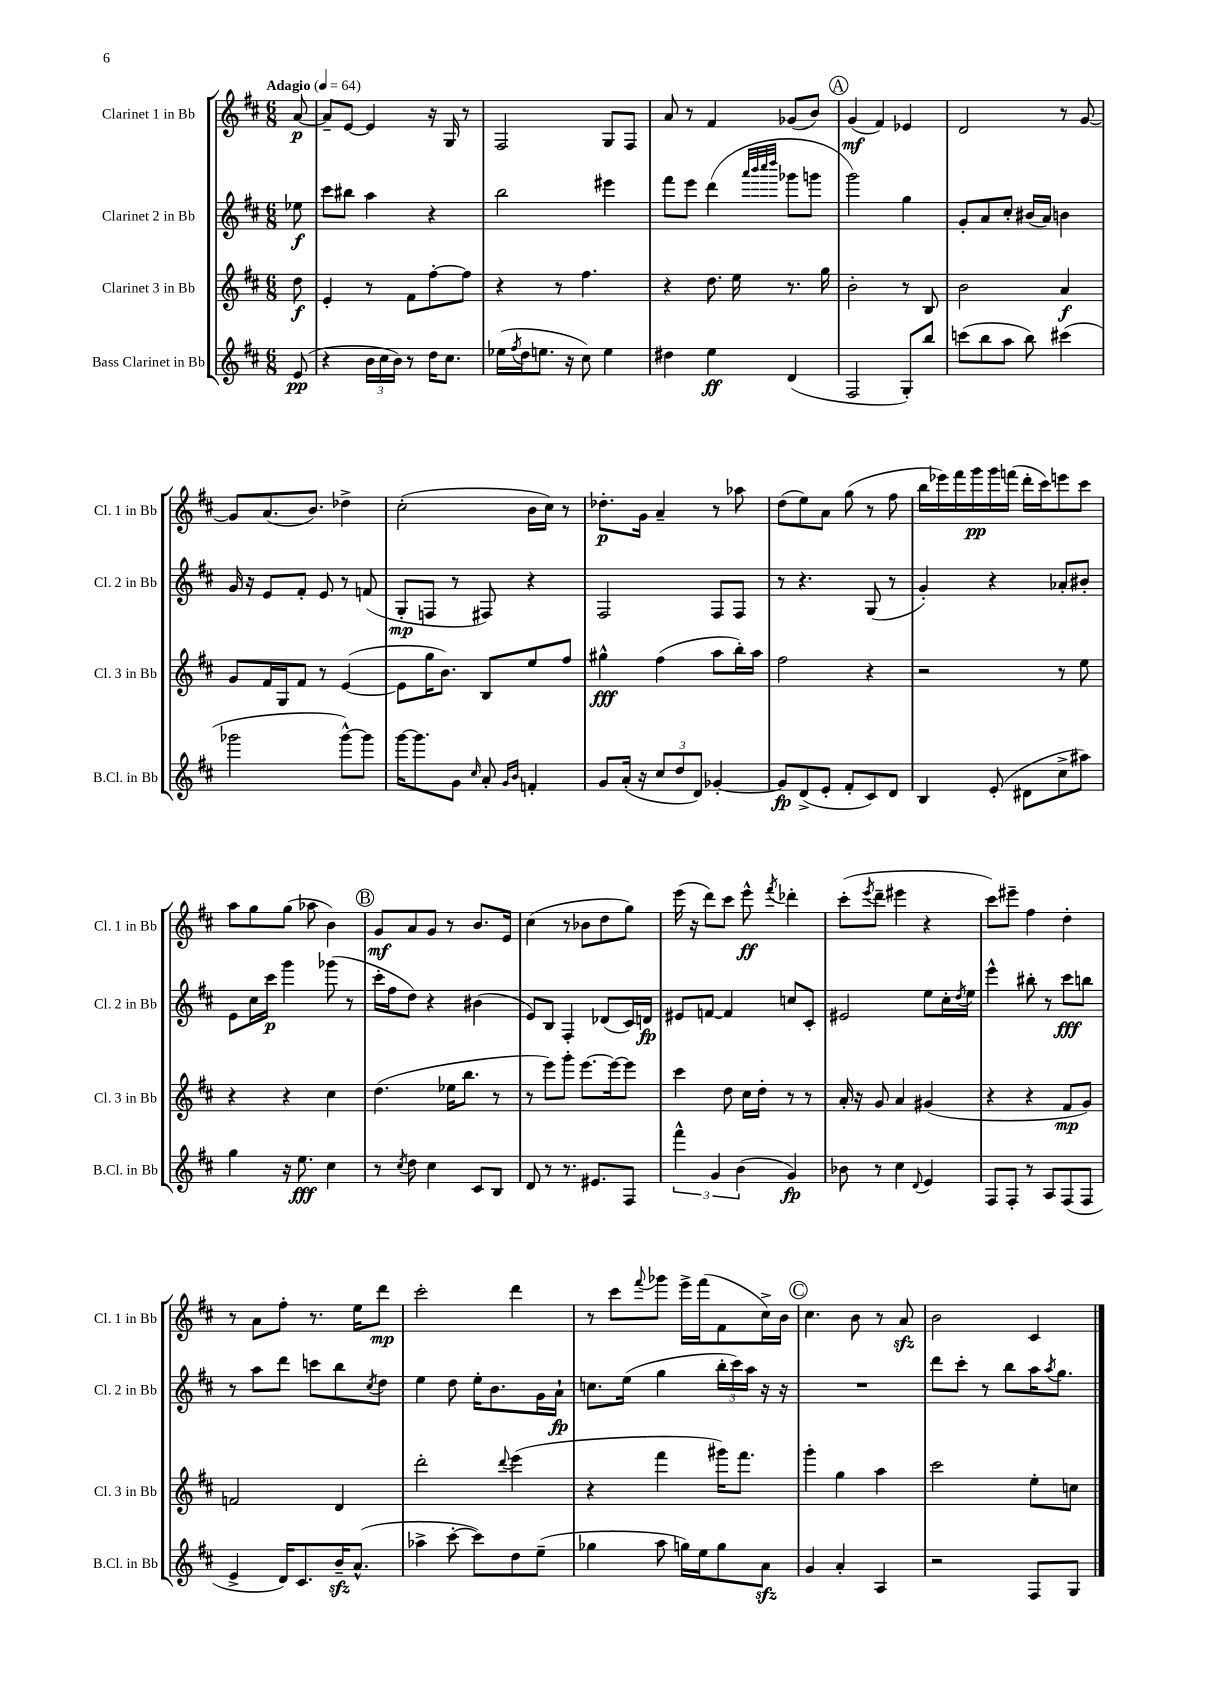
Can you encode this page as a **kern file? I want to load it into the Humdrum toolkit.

**kern	**dynam	**kern	**dynam	**kern	**dynam	**kern	**dynam
*part4	*part4	*part3	*part3	*part2	*part2	*part1	*part1
*staff4	*staff4	*staff3	*staff3	*staff2	*staff2	*staff1	*staff1
*I"Bass Clarinet in Bb	*	*I"Clarinet 3 in Bb	*	*I"Clarinet 2 in Bb	*	*I"Clarinet 1 in Bb	*
*I'B.Cl. in Bb	*	*I'Cl. 3 in Bb	*	*I'Cl. 2 in Bb	*	*I'Cl. 1 in Bb	*
*clefG2	*	*clefG2	*	*clefG2	*	*clefG2	*
*k[f#c#]	*	*k[f#c#]	*	*k[f#c#]	*	*k[f#c#]	*
*M6/8	*	*M6/8	*	*M6/8	*	*M6/8	*
*MM64	*	*MM64	*	*MM64	*	*MM64	*
=	=	=	=	=	=	=	=
!	!	!	!	!	!	!LO:TX:a:B:t=Adagio	!
(8e/	pp	8dd\	f	8ee-X\	f	[8a/	p
=1	=1	=1	=1	=1	=1	=1	=1
4r	.	4e'/	.	8ccc#\L	.	8a~/L]	.
.	.	.	.	8bb#X\J	.	[8e/J	.
24b\LL	.	8r	.	4aa\	.	4e/]	.
24cc#\	.	.	.	.	.	.	.
24b\JJ)	.	.	.	.	.	.	.
8r	.	8f#\L	.	.	.	.	.
16dd\KL	.	[8ff#'\	.	4r	.	16r	.
8.cc#\J	.	.	.	.	.	16G/	.
.	.	8ff#\J]	.	.	.	8r	.
=2	=2	=2	=2	=2	=2	=2	=2
(16ee-X\LL	.	4r	.	2bb\	.	2F#/	.
8qff#/	.	.	.	.	.	.	.
16dd\J	.	.	.	.	.	.	.
8.een\J	.	.	.	.	.	.	.
.	.	8r	.	.	.	.	.
16r	.	.	.	.	.	.	.
8cc#\)	.	4.ff#\	.	.	.	.	.
4ee\	.	.	.	4eee#X\	.	8G/L	.
.	.	.	.	.	.	8F#/J	.
=3	=3	=3	=3	=3	=3	=3	=3
4dd#X\	.	4r	.	8fff#\L	.	8a/	.
.	.	.	.	8eee\J	.	8r	.
4ee\	ff	8.dd\	.	(4ddd\	.	4f#/	.
.	.	16ee\	.	.	.	.	.
.	.	.	.	32qqaaa/LLL	.	.	.
.	.	.	.	32qqbbb/	.	.	.
.	.	.	.	32qqcccc#/	.	.	.
.	.	.	.	32qqdddd/JJJ	.	.	.
(4d/	.	8.r	.	8ggg-X\L	.	(8g-X/L	.
.	.	.	.	8gggn\J	.	8b/J)	.
.	.	16gg\	.	.	.	.	.
!!LO:REH:place=s1:t=A
=4	=4	=4	=4	=4	=4	=4	=4
2F#/	.	2b'\	.	2ggg\)	.	(4g/	mf
.	.	.	.	.	.	4f#/)	.
8G'/L)	.	8r	.	4gg\	.	4e-X/	.
8bb/J	.	8B/	.	.	.	.	.
=5	=5	=5	=5	=5	=5	=5	=5
(8cccn\L	.	2b\	.	8g'/L	.	2d/	.
8bb\	.	.	.	8a/	.	.	.
8aa\J	.	.	.	8cc#'/J	.	.	.
8bb\)	.	.	.	(16b#X/LL	.	.	.
.	.	.	.	16a/JJ)	.	.	.
(4ccc#X\	.	4a/	f	4bn\	.	8r	.
.	.	.	.	.	.	[8g/	.
!!LO:LB:g=z
=6	=6	=6	=6	=6	=6	=6	=6
2ggg-X\	.	8g/L	.	16g/	.	8g/L]	.
.	.	.	.	16r	.	.	.
.	.	16f#/L	.	8e/L	.	(8.a/	.
.	.	16G/J	.	.	.	.	.
.	.	8f#/J	.	8f#'/J	.	.	.
.	.	.	.	.	.	8.b/J)	.
.	.	8r	.	8e/	.	.	.
[8ggg-^^\L)	.	([4e/	.	8r	.	4dd-X^\	.
8ggg-\J]	.	.	.	(8fn/	.	.	.
=7	=7	=7	=7	=7	=7	=7	=7
[16ggg\KL	.	8e\L]	.	8G'/L	mp	(2cc#'\	.
8.ggg\]	.	.	.	.	.	.	.
.	.	16gg\K	.	8Fn/J	.	.	.
.	.	8.b\J)	.	.	.	.	.
8g\J	.	.	.	8r	.	.	.
16qqcc#/	.	.	.	.	.	.	.
8a'/	.	8B/L	.	8F#X/)	.	.	.
16qqg/LL	.	.	.	.	.	.	.
16qqb/JJ	.	.	.	.	.	.	.
4fn'/	.	8ee/	.	4r	.	16b\LL	.
.	.	.	.	.	.	16cc#\JJ)	.
.	.	8ff#/J	.	.	.	8r	.
=8	=8	=8	=8	=8	=8	=8	=8
8g/L	.	4gg#X^^\	fff	2F#/	.	8.dd-X'\L	p
(16a'/Jk	.	.	.	.	.	.	.
16r	.	.	.	.	.	16g\Jk	.
12cc#/L	.	(4ff#\	.	.	.	4a~/	.
12dd/	.	.	.	.	.	.	.
12d/J)	.	.	.	.	.	.	.
[4g-X'/	.	8aa\L	.	8F#/L	.	8r	.
.	.	16bb'\L)	.	8F#/J	.	8aa-X\	.
.	.	16aa\JJ	.	.	.	.	.
=9	=9	=9	=9	=9	=9	=9	=9
8g-/L]	fp	2ff#\	.	8r	.	(8dd\L	.
(8d^/	.	.	.	4.r	.	8ee\)	.
8e'/J	.	.	.	.	.	8a\J	.
8f#'/L	.	.	.	.	.	(8gg\	.
8c#/)	.	4r	.	(8G/	.	8r	.
8d/J	.	.	.	8r	.	8ff#\	.
=10	=10	=10	=10	=10	=10	=10	=10
4B/	.	2r	.	4g'/)	.	16bb\LL	.
.	.	.	.	.	.	16eee-X\)	.
.	.	.	.	.	.	16fff#\	.
.	.	.	.	.	.	16ggg\	pp
(8e'/	.	.	.	4r	.	16ggg\	.
.	.	.	.	.	.	(16fffn\JJ	.
8d#X\L	.	.	.	.	.	16ddd'\LL	.
.	.	.	.	.	.	16ccc#\J)	.
8cc#^\	.	8r	.	8a-X'/L	.	8eeen\	.
8aa#X\J)	.	8ee\	.	8b#X'/J	.	8ccc#\J	.
!!LO:LB:g=z
=11	=11	=11	=11	=11	=11	=11	=11
4gg\	.	4r	.	8e\L	.	8aa\L	.
.	.	.	.	16cc#\L	.	8gg\	.
.	.	.	.	16ccc#\JJ	p	.	.
16r	.	4r	.	4ggg\	.	(8gg\J	.
8.ee\	fff	.	.	.	.	.	.
.	.	.	.	.	.	8aa-X\	.
4cc#\	.	4cc#\	.	(8ggg-X\	.	4b\)	.
.	.	.	.	8r	.	.	.
!!LO:REH:place=s1:t=B
=12	=12	=12	=12	=12	=12	=12	=12
8r	.	(4.dd\	.	16ccc#'\LL	.	8g/L	mf
.	.	.	.	16ff#\J	.	.	.
8qcc#/	.	.	.	.	.	.	.
8dd\	.	.	.	8dd\J)	.	8a/	.
4cc#\	.	.	.	4r	.	8g/J	.
.	.	16ee-X\KL	.	.	.	8r	.
.	.	8.bb\J	.	.	.	.	.
8c#/L	.	.	.	(4b#X\	.	8.b/L	.
8B/J	.	8r	.	.	.	.	.
.	.	.	.	.	.	16e/Jk	.
=13	=13	=13	=13	=13	=13	=13	=13
8d/	.	8r	.	8e/L)	.	(4cc#\	.
8r	.	8eee\L)	.	8B/J	.	.	.
8.r	.	8ggg'\J	.	4F#'/	.	8r	.
.	.	[8.eee\L	.	.	.	8b-X\L	.
8.e#X/L	.	.	.	.	.	.	.
.	.	.	.	(8d-X/L	.	8dd\	.
.	.	16eee\k_	.	.	.	.	.
8F#/J	.	8eee\J]	.	16c#/L)	.	8gg\J)	.
.	.	.	.	16dn/JJ	fp	.	.
=14	=14	=14	=14	=14	=14	=14	=14
6fff#^^\	.	4ccc#\	.	8e#X/L	.	(16eee\	.
.	.	.	.	.	.	16r	.
.	.	.	.	[8fn/J	.	8ddd\L)	.
6g/	.	.	.	.	.	.	.
.	.	8dd\	.	4f/]	.	8ccc#\J	.
(6b\	.	.	.	.	.	.	.
.	.	16cc#\LL	.	.	.	8eee^^\	ff
.	.	16dd'\JJ	.	.	.	.	.
.	.	.	.	.	.	8qfff#/	.
4g/)	fp	8r	.	8ccn/L	.	4ddd-X'\	.
.	.	8r	.	8c#'/J	.	.	.
=15	=15	=15	=15	=15	=15	=15	=15
8b-X\	.	16a'/	.	2e#X/	.	(8ccc#'\L	.
.	.	16r	.	.	.	.	.
.	.	.	.	.	.	8qeee/	.
8r	.	8g/	.	.	.	8ddd~\J	.
4cc#\	.	4a/	.	.	.	4eee#X\	.
8qqd/	.	.	.	.	.	.	.
4e/	.	(4g#X/	.	8ee\L	.	4r	.
.	.	.	.	16cc#'\L	.	.	.
.	.	.	.	8qdd/	.	.	.
.	.	.	.	16ee\JJ	.	.	.
=16	=16	=16	=16	=16	=16	=16	=16
8F#/L	.	4r	.	4eee^^\	.	8ccc#\L)	.
8F#'/J	.	.	.	.	.	8eee#X~\J	.
8r	.	4r	.	8bb#X'\	.	4ff#\	.
8A/L	.	.	.	8r	.	.	.
(8F#/	.	8f#/L	mp	8ccc#\L	fff	4dd'\	.
8F#/J	.	8g/J)	.	8bbn\J	.	.	.
!!LO:LB:g=z
=17	=17	=17	=17	=17	=17	=17	=17
4e^/	.	2fn/	.	8r	.	8r	.
.	.	.	.	8aa\L	.	8a\L	.
16d/KL)	.	.	.	8ddd\J	.	8ff#'\J	.
8.c#/	.	.	.	.	.	.	.
.	.	.	.	8cccn\L	.	8.r	.
16bzz~/K	.	4d/	.	8bb\	.	.	.
(8.a^^/J	.	.	.	.	.	16ee\KL	.
.	.	.	.	8qcc#/	.	.	.
.	.	.	.	8dd\J	.	8ddd\J	mp
=18	=18	=18	=18	=18	=18	=18	=18
4aa-X^\	.	2ddd'\	.	4ee\	.	2ccc#'\	.
[8ccc#'\	.	.	.	8dd\	.	.	.
8ccc#\L])	.	.	.	16ee'\KL	.	.	.
.	.	.	.	8.b\	.	.	.
.	.	8qqddd/	.	.	.	.	.
8dd\	.	(4eee\	.	.	.	4ddd\	.
(8ee~\J	.	.	.	16g\L	.	.	.
.	.	.	.	16a`\JJ	fp	.	.
=19	=19	=19	=19	=19	=19	=19	=19
4gg-X\	.	4r	.	8.ccn\L	.	8r	.
.	.	.	.	.	.	8ccc#\L	.
.	.	.	.	(16ee\Jk	.	.	.
.	.	.	.	.	.	8qqfff#/	.
8aa\	.	4fff#\	.	4gg\	.	8ggg-X\J	.
16ggn\LL)	.	.	.	.	.	16eee^\LL	.
16ee\J	.	.	.	.	.	(16fff#\J	.
8gg\	.	16ggg#X\KL)	.	24bb'\LL	.	8f#\	.
.	.	.	.	24ccc#\)	.	.	.
.	.	8.fff#\J	.	.	.	.	.
.	.	.	.	24aa\JJ	.	.	.
8azz\J	.	.	.	16r	.	16cc#^\L)	.
.	.	.	.	16r	.	16b\JJ	.
!!LO:REH:place=s1:t=C
=20	=20	=20	=20	=20	=20	=20	=20
4g/	.	4ggg'\	.	2.r	.	4.cc#\	.
4a'/	.	4gg\	.	.	.	.	.
.	.	.	.	.	.	8b\	.
4A/	.	4aa\	.	.	.	8r	.
.	.	.	.	.	.	8azz/	.
=21	=21	=21	=21	=21	=21	=21	=21
2r	.	2ccc#\	.	8ddd\L	.	2b\	.
.	.	.	.	8ccc#'\J	.	.	.
.	.	.	.	8r	.	.	.
.	.	.	.	8bb\L	.	.	.
8F#/L	.	8ee'\L	.	16aa\K	.	4c#/	.
.	.	.	.	8qaa/	.	.	.
.	.	.	.	8.gg\J	.	.	.
8G/J	.	8ccn\J	.	.	.	.	.
==	==	==	==	==	==	==	==
*-	*-	*-	*-	*-	*-	*-	*-
